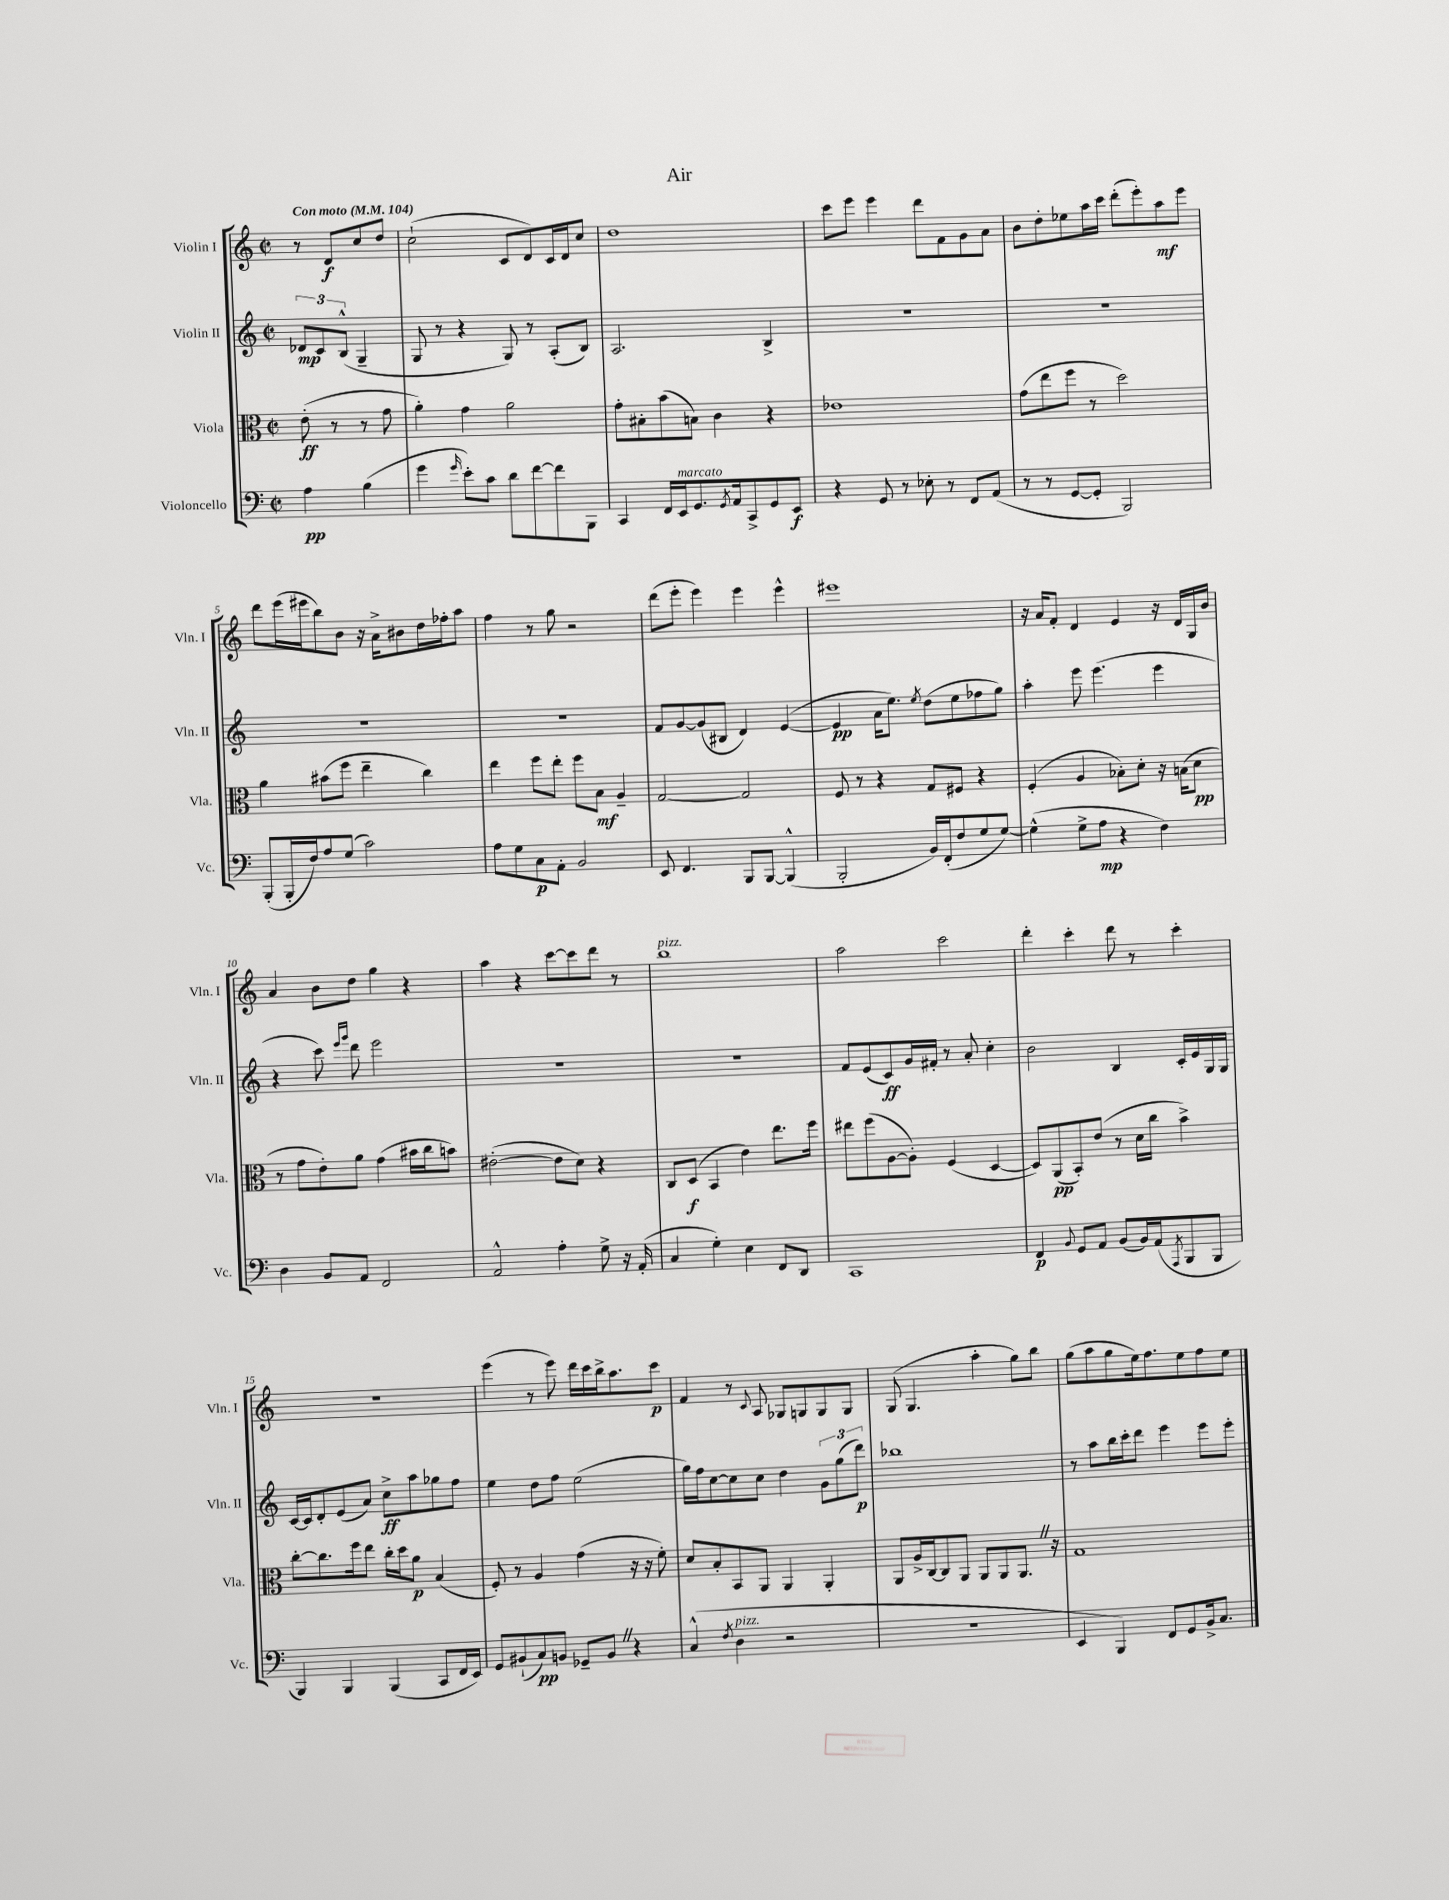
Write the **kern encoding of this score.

**kern	**dynam	**kern	**dynam	**kern	**dynam	**kern	**dynam
*part4	*part4	*part3	*part3	*part2	*part2	*part1	*part1
*staff4	*staff4	*staff3	*staff3	*staff2	*staff2	*staff1	*staff1
*I"Violoncello	*	*I"Viola	*	*I"Violin II	*	*I"Violin I	*
*I'Vc.	*	*I'Vla.	*	*I'Vln. II	*	*I'Vln. I	*
*clefF4	*	*clefC3	*	*clefG2	*	*clefG2	*
*k[]	*	*k[]	*	*k[]	*	*k[]	*
*M2/2	*	*M2/2	*	*M2/2	*	*M2/2	*
*met(c|)	*	*met(c|)	*	*met(c|)	*	*met(c|)	*
*MM104	*	*MM104	*	*MM104	*	*MM104	*
=	=	=	=	=	=	=	=
!	!	!	!	!	!	!LO:TX:a:B:t=Con moto	!
4A\	pp	(8e'\	ff	12d-X/L	mp	8r	.
.	.	.	.	12c/	.	.	.
.	.	8r	.	.	.	8d/L	f
.	.	.	.	(12B^^/J	.	.	.
(4B\	.	8r	.	4G~/	.	8cc/	.
.	.	8g\	.	.	.	8dd/J	.
=1	=1	=1	=1	=1	=1	=1	=1
4g\	.	4a'\)	.	8G/	.	(2cc`\	.
.	.	.	.	8r	.	.	.
16qqg/	.	.	.	.	.	.	.
8e'\L)	.	4g\	.	4r	.	.	.
8c\J	.	.	.	.	.	.	.
8d\L	.	2a\	.	8G/)	.	8c/L	.
[8f\	.	.	.	8r	.	8d/)	.
8f\]	.	.	.	(8A'/L	.	16c/L	.
.	.	.	.	.	.	16d/J	.
8BBB\J	.	.	.	8B/J)	.	8cc/J	.
=2	=2	=2	=2	=2	=2	=2	=2
4CC/	.	8g'\L	.	2.A/	.	1dd	.
.	.	8B#X'\	.	.	.	.	.
16FF/LL	.	(8b\	.	.	.	.	.
!LO:TX:a:i:t=marcato	!	!	!	!	!	!	!
16EE/J	.	.	.	.	.	.	.
8.GG/	.	8Bn\J)	.	.	.	.	.
.	.	4c\	.	.	.	.	.
8qGG/	.	.	.	.	.	.	.
16AA/k	.	.	.	.	.	.	.
8CC^/	.	.	.	.	.	.	.
8GG/	.	4r	.	4B^/	.	.	.
8EE/J	f	.	.	.	.	.	.
=3	=3	=3	=3	=3	=3	=3	=3
4r	.	1e-X	.	1r	.	8ccc\L	.
.	.	.	.	.	.	8eee\J	.
8GG/	.	.	.	.	.	4eee\	.
8r	.	.	.	.	.	.	.
8E-X'\	.	.	.	.	.	8ddd\L	.
8r	.	.	.	.	.	8f\	.
8FF/L	.	.	.	.	.	8g\	.
(8AA/J	.	.	.	.	.	8a\J	.
=4	=4	=4	=4	=4	=4	=4	=4
8r	.	(8g\L	.	1r	.	8b\L	.
8r	.	8ee\	.	.	.	8dd'\	.
[8GG/L	.	8ff\J	.	.	.	8ee-X\	.
8GG'/J]	.	8r	.	.	.	16aa\L	.
.	.	.	.	.	.	16ccc\JJ	.
2BBB/)	.	2dd\)	.	.	.	(8ddd'\L	.
.	.	.	.	.	.	8eee'\)	.
.	.	.	.	.	.	8aa\	mf
.	.	.	.	.	.	8eee\J	.
!!LO:LB:g=z
=5	=5	=5	=5	=5	=5	=5	=5
(8BBB'/L	.	4a\	.	1r	.	8ddd\L	.
16BBB'/L	.	.	.	.	.	(16eee\L	.
16F/J)	.	.	.	.	.	16eee#X\J	.
8A/	.	(8b#X\L	.	.	.	8bb\)	.
(8G/J	.	8ff\J	.	.	.	8b\J	.
2c\)	.	4ee~\	.	.	.	16r	.
.	.	.	.	.	.	16a^\KL	.
.	.	.	.	.	.	8b#X\	.
.	.	4cc\)	.	.	.	16dd\L	.
.	.	.	.	.	.	16ff-X'\J	.
.	.	.	.	.	.	8aa\J	.
=6	=6	=6	=6	=6	=6	=6	=6
8A\L	.	4ee\	.	1r	.	4ff\	.
8G\	.	.	.	.	.	.	.
8C\	p	8ff\L	.	.	.	8r	.
8AA'\J	.	8ee'\J	.	.	.	8gg\	.
2BB/	.	8ff\L	.	.	.	2r	.
.	.	8B\J	mf	.	.	.	.
.	.	4A~/	.	.	.	.	.
=7	=7	=7	=7	=7	=7	=7	=7
8EE/	.	[2G/	.	8f/L	.	(8ddd\L	.
4.FF/	.	.	.	[8g/	.	8eee'\J	.
.	.	.	.	(8g/]	.	4eee\)	.
.	.	.	.	8B#X/J	.	.	.
8BBB/L	.	2G/]	.	4d/)	.	4eee\	.
[8BBB/J	.	.	.	.	.	.	.
(4BBB^^/]	.	.	.	([4e/	.	4eee^^\	.
=8	=8	=8	=8	=8	=8	=8	=8
2BBB'/	.	8F/	.	4e/]	pp	1eee#X	.
.	.	8r	.	.	.	.	.
.	.	4r	.	16a\KL	.	.	.
.	.	.	.	8.ee\J)	.	.	.
.	.	.	.	8qee/	.	.	.
16BB/LL)	.	8G/L	.	(8dd\L	.	.	.
(16FF'/J	.	.	.	.	.	.	.
8F/	.	8F#X/J	.	8ee\	.	.	.
8G/	.	4r	.	8ff-X\	.	.	.
[8G/J)	.	.	.	8gg\J)	.	.	.
=9	=9	=9	=9	=9	=9	=9	=9
(4G^^\]	.	(4F'/	.	4aa'\	.	16r	.
.	.	.	.	.	.	16a/KL	.
.	.	.	.	.	.	8f'/J	.
8G^\L	.	4A/	.	8eee\	.	4d/	.
8A\J	mp	.	.	(4.eee\	.	.	.
4r	.	8B-X'\L)	.	.	.	4e/	.
.	.	8d'\J	.	.	.	.	.
4F\)	.	16r	.	4eee\	.	16r	.
.	.	(16Bn\KL	.	.	.	16d/LL	.
.	.	8d\J	pp	.	.	16G/	.
.	.	.	.	.	.	16b/JJ	.
!!LO:LB:g=z
=10	=10	=10	=10	=10	=10	=10	=10
4D\	.	8r	.	4r	.	4a/	.
.	.	8g\L	.	.	.	.	.
8BB/L	.	8e'\)	.	8ccc\)	.	8b\L	.
.	.	.	.	16qqeee/LL	.	.	.
.	.	.	.	16qqggg/JJ	.	.	.
8AA/J	.	8a\J	.	8ddd\	.	8dd\J	.
2FF/	.	(4g\	.	2eee\	.	4gg\	.
.	.	16b#X\LL	.	.	.	4r	.
.	.	16cc\J	.	.	.	.	.
.	.	8bn\J)	.	.	.	.	.
=11	=11	=11	=11	=11	=11	=11	=11
2AA^^/	.	([2e#X'\	.	1r	.	4aa\	.
.	.	.	.	.	.	4r	.
4A'\	.	8e#\L]	.	.	.	[8ccc\L	.
.	.	8d\J)	.	.	.	8ccc\]	.
8G^\	.	4r	.	.	.	8ddd\J	.
16r	.	.	.	.	.	8r	.
(16AA'/	.	.	.	.	.	.	.
=12	=12	=12	=12	=12	=12	=12	=12
!	!	!	!	!	!	!LO:TX:a:i:t=pizz.	!
4C/	.	8C/L	.	1r	.	1bb	.
.	.	(8D/J	f	.	.	.	.
4G'\)	.	4BB/	.	.	.	.	.
4E\	.	4e\)	.	.	.	.	.
8FF/L	.	8.ee\L	.	.	.	.	.
8DD/J	.	.	.	.	.	.	.
.	.	16ff\Jk	.	.	.	.	.
=13	=13	=13	=13	=13	=13	=13	=13
1CC	.	8ee#X\L	.	8f/L	.	2aa\	.
.	.	(8ff\	.	(8e/	.	.	.
.	.	[8A\	.	8c/)	ff	.	.
.	.	8A'\J])	.	16g/L	.	.	.
.	.	.	.	16f#X'/JJ	.	.	.
.	.	(4F/	.	8r	.	2ccc\	.
.	.	.	.	8a'/	.	.	.
.	.	[4D/	.	4cc'\	.	.	.
=14	=14	=14	=14	=14	=14	=14	=14
4FF/	p	8D/L])	.	2b\	.	4ddd'\	.
.	.	(8AA/	pp	.	.	.	.
8qqBB/	.	.	.	.	.	.	.
8GG/L	.	8BB'/)	.	.	.	4ccc'\	.
8AA/J	.	(8e/J	.	.	.	.	.
(8BB/L	.	8r	.	4B/	.	8ddd\	.
16BB/L)	.	16d\LL	.	.	.	8r	.
(16AA/J	.	16cc\JJ	.	.	.	.	.
8qAAA/	.	.	.	.	.	.	.
8BBB/	.	4b^\)	.	16c'/LL	.	4ccc'\	.
.	.	.	.	16e/	.	.	.
8BBB/J	.	.	.	16G/	.	.	.
.	.	.	.	16G/JJ	.	.	.
!!LO:LB:g=z
=15	=15	=15	=15	=15	=15	=15	=15
4BBB/)	.	[8cc'\L	.	[16c/LL	.	1r	.
.	.	.	.	16c/J]	.	.	.
.	.	8.cc\]	.	8d'/	.	.	.
4BBB/	.	.	.	(8e/	.	.	.
.	.	16ff\k	.	.	.	.	.
.	.	8ee\J	.	8a/J)	.	.	.
(4BBB/	.	16cc'\LL	.	8cc^\L	ff	.	.
.	.	16dd\J	.	.	.	.	.
.	.	8a\J	p	8aa\	.	.	.
8CC/L	.	(4B/	.	8gg-X\	.	.	.
16FF/L	.	.	.	8ff\J	.	.	.
16EE/JJ)	.	.	.	.	.	.	.
=16	=16	=16	=16	=16	=16	=16	=16
8GG/L	.	8F'/)	.	4ee\	.	(4eee\	.
(8BB#X`/	.	8r	.	.	.	.	.
8C/)	pp	4A/	.	8dd\L	.	8r	.
8BBn/J	.	.	.	8ff\J	.	8eee\)	.
8GG-X~/L	.	(4g\	.	(2ee\	.	16ddd\LL	.
.	.	.	.	.	.	16ccc\	.
8BBZ/J	.	.	.	.	.	16bb^\J	.
.	.	.	.	.	.	8.aa\	.
4r	.	16r	.	.	.	.	.
.	.	16r	.	.	.	.	.
.	.	8f'\)	.	.	.	8ccc\J	p
=17	=17	=17	=17	=17	=17	=17	=17
(4C^^/	.	8d/L	.	16gg\LL)	.	4f/	.
.	.	.	.	16ff\J	.	.	.
.	.	8B'/	.	[8cc\	.	.	.
8qF/	.	.	.	.	.	.	.
!LO:TX:a:i:t=pizz.	!	!	!	!	!	!	!
4D\	.	8BB/	.	8cc\]	.	8r	.
.	.	.	.	.	.	8qqc/	.
.	.	8AA/J	.	8cc\J	.	8A/	.
2r	.	4AA/	.	4dd\	.	8G-X/L	.
.	.	.	.	.	.	8Gn/	.
.	.	4AA'/	.	12g\L	.	8G/	.
.	.	.	.	(12gg\	.	.	.
.	.	.	.	.	.	8G/J	.
.	.	.	.	12ddd\J)	p	.	.
=18	=18	=18	=18	=18	=18	=18	=18
1r	.	8AA/L	.	1bb-X	.	(8G/	.
.	.	16A^/L	.	.	.	4.G/	.
.	.	[16C/J	.	.	.	.	.
.	.	8C/]	.	.	.	.	.
.	.	8AA/J	.	.	.	.	.
.	.	8AA/L	.	.	.	4aa'\	.
.	.	8AA/	.	.	.	.	.
.	.	8.AAZ/J	.	.	.	8gg\L)	.
.	.	.	.	.	.	8bb\J	.
.	.	16r	.	.	.	.	.
=19	=19	=19	=19	=19	=19	=19	=19
4EE/	.	1G	.	8r	.	(8gg\L	.
.	.	.	.	8aa\L	.	8aa\	.
4BBB/)	.	.	.	16bb\L	.	8gg\	.
.	.	.	.	16ccc'\J	.	.	.
.	.	.	.	8ddd\J	.	16ee\k)	.
.	.	.	.	.	.	8.ff\	.
8FF/L	.	.	.	4eee\	.	.	.
8GG/	.	.	.	.	.	8ee\	.
16BB^/k	.	.	.	8eee\L	.	8ff\	.
8.C/J	.	.	.	.	.	.	.
.	.	.	.	8eee'\J	.	8ee\J	.
==	==	==	==	==	==	==	==
*-	*-	*-	*-	*-	*-	*-	*-
